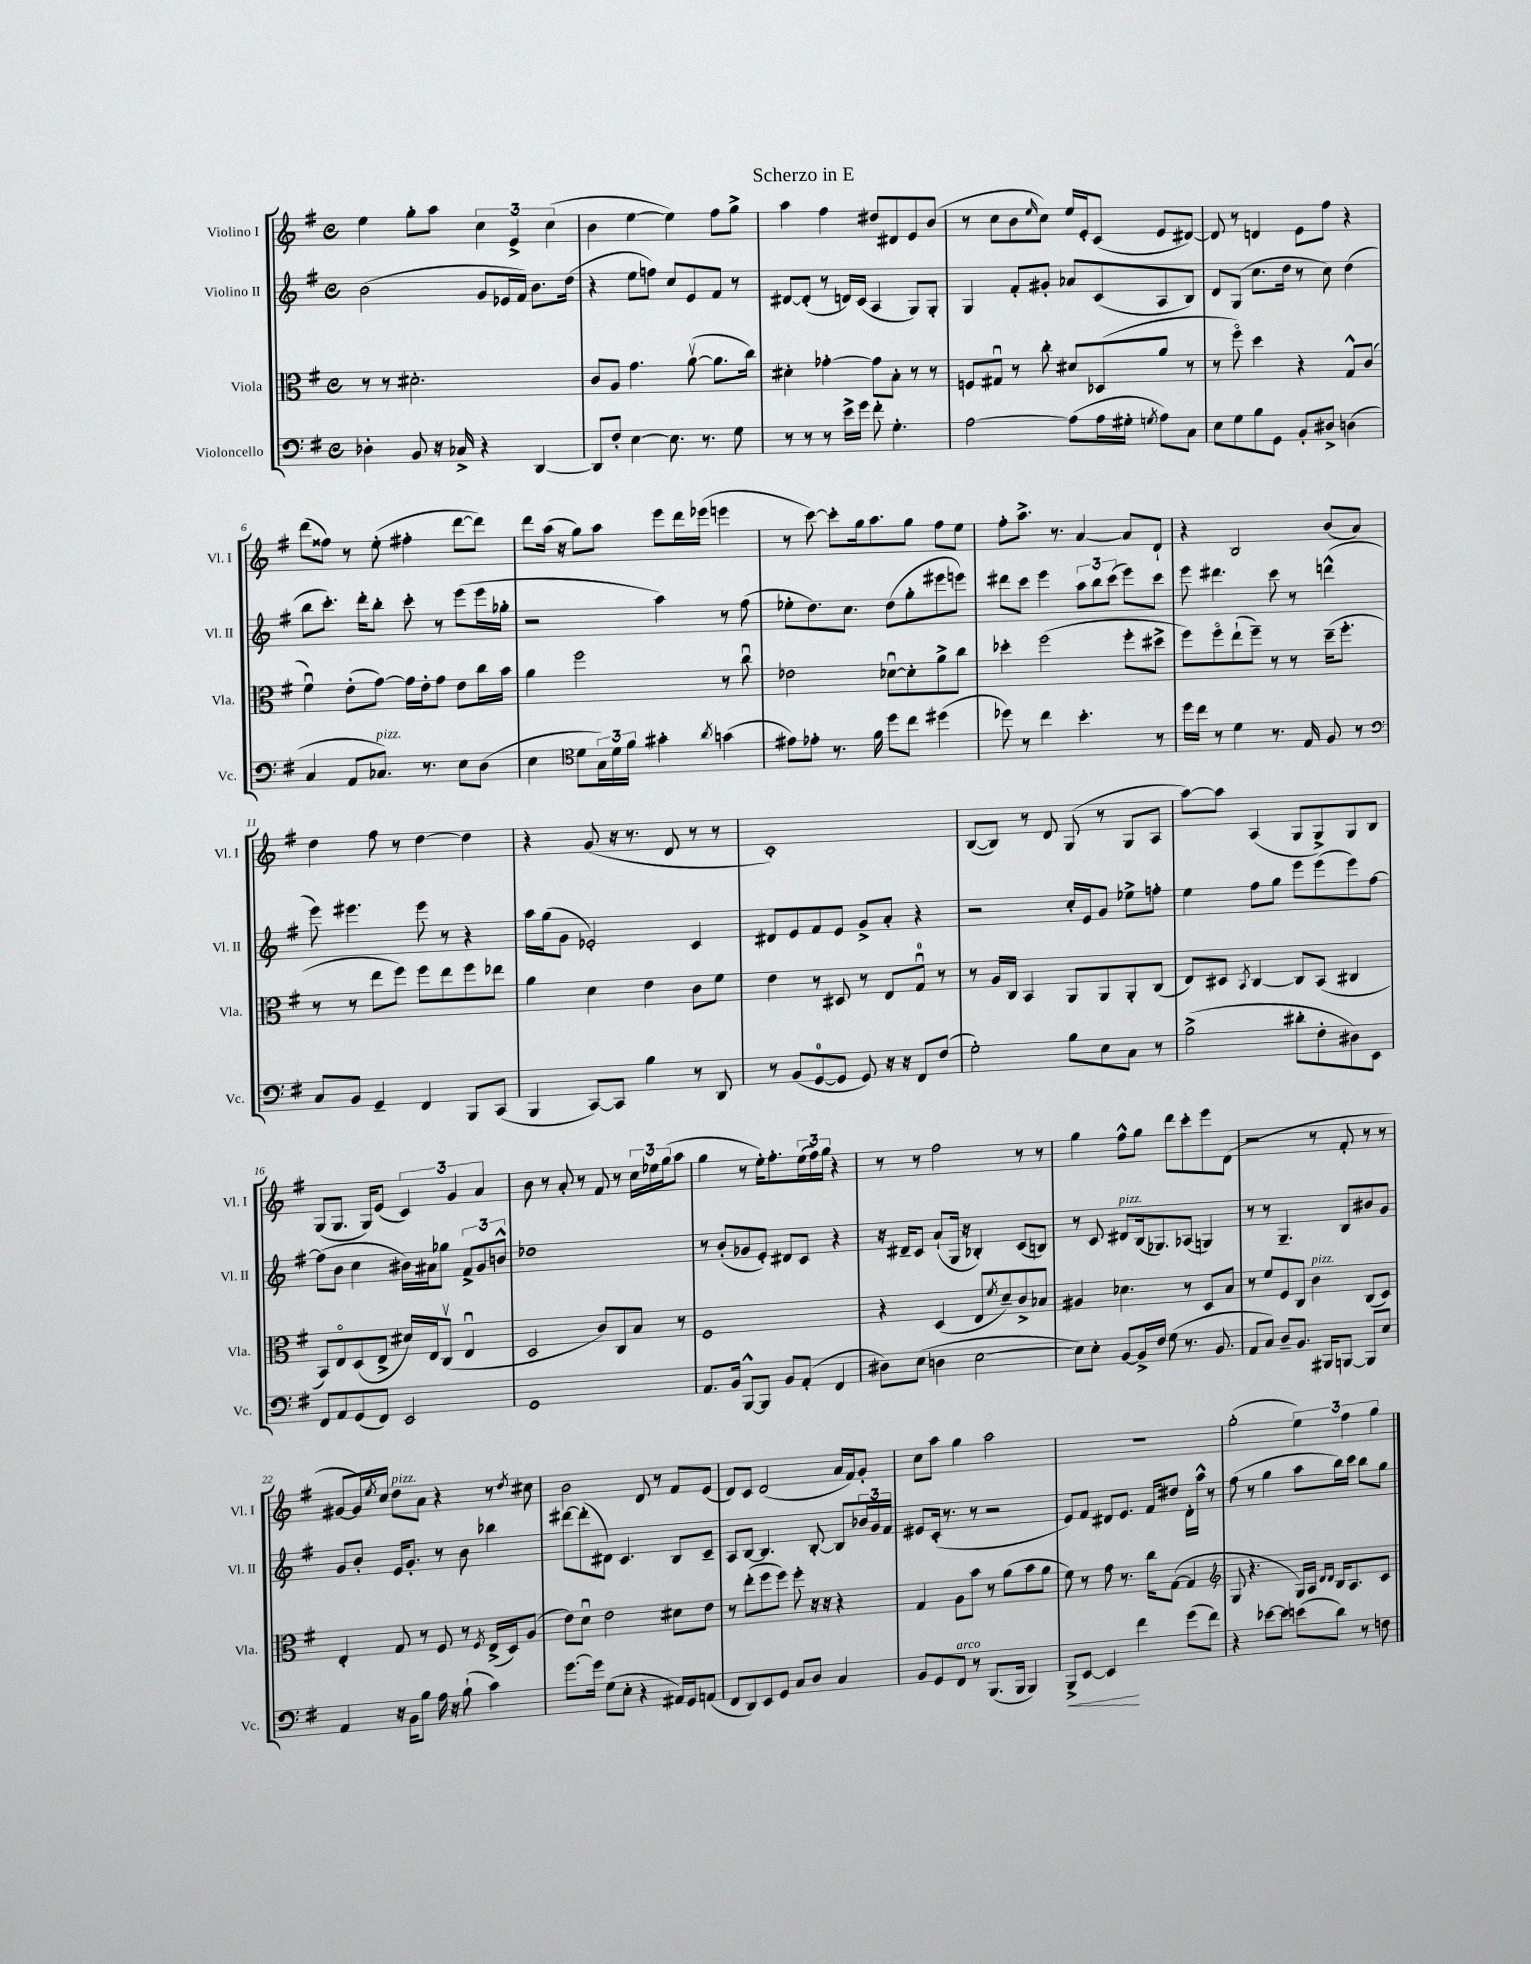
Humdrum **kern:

**kern	**dynam	**kern	**kern	**kern
*part4	*part4	*part3	*part2	*part1
*staff4	*staff4	*staff3	*staff2	*staff1
*I"Violoncello	*	*I"Viola	*I"Violino II	*I"Violino I
*I'Vc.	*	*I'Vla.	*I'Vl. II	*I'Vl. I
*clefF4	*	*clefC3	*clefG2	*clefG2
*k[f#]	*	*k[f#]	*k[f#]	*k[f#]
*M4/4	*	*M4/4	*M4/4	*M4/4
*met(c)	*	*met(c)	*met(c)	*met(c)
=1	=1	=1	=1	=1
4D-X'\	.	8r	(2b\	4ee\
.	.	8r	.	.
8BB/	.	2.d#X'\	.	8gg'\L
16r	.	.	.	8aa\J
16C-X^/	.	.	.	.
4r	.	.	8g/L	6cc\
.	.	.	16e-X/L	.
.	.	.	.	6e^/
.	.	.	16f#/JJ)	.
[4DD/	.	.	8.b\L	.
.	.	.	.	(6cc\
.	.	.	(16dd\Jk	.
=2	=2	=2	=2	=2
8DD/L]	.	8c/L	4r	4b\
8F#'/J	.	8A/J	.	.
[4E\	.	4.g\	8ee\L	[4ee\
.	.	.	8ffn\J)	.
8.E\]	.	.	8cc/L	4ee\])
.	.	([8av\	8e/	.
8.r	.	.	.	.
.	.	8.a\L]	8f#/J	8ff#\L
8G\	.	.	8r	8gg^\J
.	.	16cc\Jk)	.	.
=3	=3	=3	=3	=3
8r	.	4d#X'\	[8d#X/L	4aa\
8r	.	.	(8d#'/J]	.
8r	.	[4g-X'\	8r	4ff#\
16e^\LL	.	.	16dn/LL)	.
16g\JJ	.	.	(16c/JJ	.
8f#'\	.	8g-\L]	4A/	8dd#X/L
4.G'\	.	8B'\J	.	8d#X/
.	.	8r	8G/L)	8e/
.	.	8r	8G'/J	(8b/J
=4	=4	=4	=4	=4
[2A\	.	8Fn/L	4G/	8r
.	.	8G#Xu/J	.	8cc\L
.	.	8r	8f#'/L	8b\
.	.	.	.	16qqee/
.	.	8cc'\	8g#X'/J	8cc\J)
(8A\L]	.	8d#X/L	8a-X/L	16ee/LL
.	.	.	.	16e'/J
16A\L	.	(8D-X/	(8c/	(8c/J
16G#X'\JJ	.	.	.	.
8qGn/	.	.	.	.
8A\L)	.	8a/J	8A/	8e/L
8C\J	.	8r	8B/J)	[8d#X/J)
=5	=5	=5	=5	=5
8E\L	.	8r	8d/L	8d#/]
8G\	.	8ff#\)	(8G/J	8r
8B\	.	4dd\	8.cc\L	4dn/
8GG\J	.	.	.	.
.	.	.	16dd\Jk	.
8BB'/L	.	4r	8r	8e\L
8D#X^/J	.	.	8cc\)	8ff#\J
(4Dn\	.	8G^^/L	(4dd\	4r
.	.	(8c/J	.	.
!!LO:LB:g=z
=6	=6	=6	=6	=6
4C/	.	4f#u\)	8bb\L	(8ddd\L
.	.	.	8.ccc'\J)	8ff##X\J)
8AA/L	.	(8e'\L	.	8r
.	.	.	16ddd'\KL	.
!LO:TX:a:i:t=pizz.	!	!	!	!
8.C-X/J)	.	[8g\J)	8bb'\J	(8ee'\
.	.	16g\LL]	8ccc'\	4ff#X'\
8.r	.	16e'\J	.	.
.	.	8g\J	8r	.
8E\L	.	8e\L	(8eee\L	[8ddd\L
(8D\J	.	16cc\L	16eee\L	8ddd\J])
.	.	16b\JJ	16gg-X'\JJ	.
=7	=7	=7	=7	=7
4E\	.	4a\	2r	8ddd\L
.	.	.	.	(16aa\Jk
.	.	.	.	16r
*clefC4	*	*	*	*
8d\L	.	2ff#\	.	8gg\L)
24G\L)	.	.	.	8aa\J
24d\	.	.	.	.
24f#\JJ	.	.	.	.
4g#X'\	.	.	4aa\)	8eee\L
.	.	.	.	16ddd\L
.	.	.	.	(16eee-X\JJ
8qa/	.	.	.	.
(4gn\	.	8r	8r	4eeen\
.	.	8ccu\	(8ff#\	.
=8	=8	=8	=8	=8
8e#X\L)	.	2e-X\	8ee-X'\L	8r
8e-X'\J	.	.	8.dd\)	[8ccc\)
8.r	.	.	.	8ccc'\L]
.	.	.	8.cc\J	.
.	.	.	.	16gg\k
16f#\	.	.	.	8.aa\
8dd\L	.	[8d-Xu\L	(8dd\L	.
8cc\J	.	8d-'\]	8gg'\	8gg\J
(4dd#X\	.	8a^\	8eee#X\	8ff#\L
.	.	8cc\J	8eeen\J)	8ee\J
=9	=9	=9	=9	=9
8dd-X\)	.	4dd-X'\	8ddd#X\L	8ff#'\L
8r	.	.	8ccc\J	8.aa^\J
4cc\	.	(2ff#\	4eee\	.
.	.	.	.	8.r
4.b'\	.	.	12aa\L	[4a/
.	.	.	12bb\	.
.	.	.	(12ccc\J	.
.	.	8ff#'\L	8eee\L)	8a/L]
8r	.	8dd#X^\J	8ccc\J	8d`/J
=10	=10	=10	=10	=10
16dd\LL	.	8ff#\L)	8eee\	4r
16cc\JJ	.	.	.	.
8r	.	8ff#\	4.ddd#X\	.
4d\	.	(8ee`\	.	2B/
.	.	8ff#~\J)	.	.
8.r	.	8r	8ccc\	.
.	.	8r	8r	.
16E/	.	.	.	.
8F#/	.	(16dd~\KL	(4dddn^^\	(8b/L
.	.	8.ff#'\J	.	.
8r	.	.	.	8a/J)
!!LO:LB:g=z
=11	=11	=11	=11	=11
*clefF4	*	*	*	*
8C/L	.	8r	8eee\)	4dd\
8BB/J	.	8r	4.eee#X\	.
4GG~/	.	8ee\L	.	8ff#\
.	.	8ff#\J)	.	8r
4FF#/	.	8ff#\L	8eee#\	[4dd\
.	.	8ee\	8r	.
8BBB/L	.	8ff#\	4r	4dd\]
(8CC/J	.	8ee-X\J	.	.
=12	=12	=12	=12	=12
4BBB/	.	4a\	16aa\LL	4r
.	.	.	(16gg\J	.
.	.	.	8g\J	.
[8CC/L)	.	4d\	2e-X'/)	(8g/
8CC/J]	.	.	.	16r
.	.	.	.	8.r
4B\	.	4e\	.	.
.	.	.	.	8d/
8r	.	8c\L	4c/	8r
8DD/	.	8f#\J	.	8r
=13	=13	=13	=13	=13
8r	.	4e\	8d#X/L	1c')
(8BB/L	.	.	8e/	.
[8GG/	.	8r	8f#/	.
8GG/J]	.	8D#X/	8e/J	.
8GG/)	.	8r	8g^/L	.
16r	.	8E/L	8a'/J	.
16r	.	.	.	.
8FF#/L	.	8Gu/J	4r	.
(8F#/J	.	8r	.	.
=14	=14	=14	=14	=14
2G'\)	.	8r	2r	([8B/L
.	.	16A/LL	.	8B/J])
.	.	16C/JJ	.	.
.	.	4BB/	.	8r
.	.	.	.	8d/
8B\L	.	8AA/L	16cc'/LL	(8G/
.	.	.	16e/J	.
8E\	.	8AA/	8g/J	8r
8C\J	.	8AA'/	8ee-X^\L	8G/L
8r	.	(8C/J	8ffn'\J	8A/J
=15	=15	=15	=15	=15
(2B^\	.	8E/L)	4ee\	[8aa\L)
.	.	8D#X/J	.	8aa\J]
.	.	8qBB/	.	.
.	.	[4C/	8ff#\L	(4A/
.	.	.	8gg\J	.
8d#X'\L	.	8C/L]	8eee\L	8G/L
8F#'\	.	(8BB/J	(8eee\	8G^/)
8D#X\)	.	4C#X/	8eee\)	8G/
8EE\J	.	.	[8ff#\J	8B/J
!!LO:LB:g=z
=16	=16	=16	=16	=16
8FF#/L	.	8BB/L)	(8ff#\L]	(8G/L
8AA/	.	8E/	8b\J	8.G/J
(8GG/	.	(8D/	4cc\	.
.	.	.	.	16G/KL)
8FF#/J)	.	8E^/J	.	(8e/J
2EE/	.	16d#X/LL)	16b#X\LL)	6c/)
.	.	16E/J	16a#X\J	.
.	.	(8Cv/J	8gg-X\J	.
.	.	.	.	6g/
.	.	4Eu/	12f#^/L	.
.	.	.	12g/	6a/
.	.	.	12bn^^/J	.
=17	=17	=17	=17	=17
1GG	.	2D/	1dd-X	8b\
.	.	.	.	8r
.	.	.	.	8a'/
.	.	.	.	8r
.	.	8c/L)	.	8f#/
.	.	8C/	.	8r
.	.	8B/J	.	24cc\LL
.	.	.	.	24ee-X\
.	.	.	.	(24gg\J
.	.	8r	.	8aa\J
=18	=18	=18	=18	=18
8.AA/L	.	1F#	8r	4gg\
.	.	.	(8b'/L	.
16BB/Jk	.	.	.	.
[8BBB^^/L	.	.	8g-X/	8r
8BBB/J]	.	.	8e'/J)	16ee'\KL)
.	.	.	.	8.ff#'\
8BB/L	.	.	8d#X/L	.
(8AA'/J	.	.	8c/J	(24ee\L
.	.	.	.	24ff#\)
.	.	.	.	24gg\JJ
4FF#/	.	.	4r	4r
=19	=19	=19	=19	=19
8D#X\L)	.	4r	16r	8r
.	.	.	16d#X~/KL	.
(8E\J	.	.	8c/J	8r
4Dn\	.	(4D/	(8a`/L	2ff#\
.	.	.	16G/Jk	.
.	.	.	16r	.
[2E\	.	8E/L	4B-X'/)	.
.	.	8qf#/	.	.
.	.	8d~/)	.	.
.	.	8c^/	(8c/L	8r
.	.	8B-X/J	8Bn/J)	8r
=20	=20	=20	=20	=20
8E\L])	.	4A#X/	8r	4gg\
8E'\J	.	.	8c/	.
!	!	!	!LO:TX:a:i:t=pizz.	!
[8BB/L	.	4.d-X\	8d#X/L	8ff#^^\L
16BB^/L]	.	.	(16B/k	8gg\J
16F#/JJ	.	.	8.G-X/)	.
(8G\	.	.	.	8ddd\L
8.r	.	8r	(8A-X/J	8ccc'\
.	.	8D/L	4Gn/)	8eee\
8.BB/	.	.	.	.
.	.	8B/J	.	(8d\J
=21	=21	=21	=21	=21
8AA/L	.	8r	8r	2r
8C/J)	.	8f#/L	8r	.
8D~/L	.	8F#/	4.G~/	.
8.BB/J	.	8C/J	.	.
!	!	!LO:TX:a:i:t=pizz.	!	!
.	.	4c\	.	8r
16BBB#X/KL	.	.	.	.
[8BBBn/J	.	.	8B/L	8f#'/
8BBB/L]	.	(8C/L	8b#X/	8r
8E/J	.	8D/J)	8g/J	8r
!!LO:LB:g=z
=22	=22	=22	=22	=22
4AA/	.	4E'/	8g/L	[8g#X/L
.	.	.	8b'/J	16g#/L])
.	.	.	.	8qee/
.	.	.	.	16cc/JJ
!	!	!	!	!LO:TX:a:i:t=pizz.
16r	.	8G/	16e/KL	8dd\L
16BB\KL	.	.	8.g'/J	.
8B\J	.	8r	.	8a\J
16A\	.	8F#/	8r	4r
16r	.	.	.	.
(8B`\	.	8r	8b\	.
.	.	8qF#/	.	.
4c\)	.	(16E^/LL	4bb-X\	8r
.	.	16D/J)	.	.
.	.	.	.	8qdd/
.	.	(8A/J	.	8cc#X\
=23	=23	=23	=23	=23
[8.g\L	.	8e\L)	[8ddd#X\L	2b\
.	.	8du\J	(8ddd#'\]	.
16g\Jk]	.	.	.	.
(8G\L	.	2e\	8d#X\J)	.
8E'\J	.	.	4.c/	.
4r	.	.	.	8d/
.	.	.	.	8r
16AA#X/LL)	.	8d#X\L	8B/L	8f#/L
16GG/J	.	.	.	.
(8AAn/J	.	8e\J	8c~/J	(8e/J
=24	=24	=24	=24	=24
8FF#/L	.	8r	8A/L	8d/L)
8DD/)	.	(8ee'\L	[8B/J	8c/J
8EE/	.	8ff#\	4.B/]	(2d/
8GG/J	.	8ff#\J)	.	.
8C/L	.	8ff#'\	.	.
8D/J	.	16r	[8B'/	.
.	.	16r	.	.
4C/	.	4r	8B/L]	16a/LL
.	.	.	.	16f#/J)
.	.	.	24b-X/L	8g'/J
.	.	.	24g/	.
.	.	.	24f#/JJ	.
=25	=25	=25	=25	=25
8BB/L	.	4G/	8e#X/L	8cc\L
8GG/	.	.	(16c'/Jk	8aa\J
.	.	.	8.r	.
!LO:TX:a:i:t=arco	!	!	!	!
8FF#/J	.	8A\L	.	4gg\
8r	.	8b\J	8r	.
(8.BBB/L	.	8r	2r	2aa\
.	.	(8a\L	.	.
16BBB/Jk	.	.	.	.
4BBB/)	.	8b\	.	.
.	.	8a\J	.	.
=26	=26	=26	=26	=26
!	!LO:HP:b	!	!	!
8BBB^/L	<	8f#\)	8e/L)	1r
[8EE/J	.	8r	8f#/J	.
4EE/]	.	8g\	8d#X/L	.
.	.	8.r	8.e/J	.
4f#\	[	.	.	.
.	.	16cc\KL	16f#/KL	.
.	.	([8G\J	8dd#X/J	.
(8g\L	.	4G/]	16d#'\LL	.
.	.	.	16aa^^\JJ	.
8f#\J)	.	.	8r	.
=27	=27	=27	=27	=27
*	*	*clefG2	*	*
4r	.	8G/	(8ff#\	(2gg'\
.	.	4.r	8r	.
[8e-X\L	.	.	4gg\	.
8e-\J]	.	.	.	.
(8en\L	.	16G/LL)	8aa\L	6ee\)
.	.	16A/JJ	.	.
.	.	16qqd/LL	.	.
.	.	16qqd/JJ	.	.
8d\J)	.	16B/KL	16bb\L)	.
.	.	.	.	6ff#\
.	.	8.A/	16ccc\JJ	.
8r	.	.	8bb\L	.
.	.	.	.	6gg\
8Fn\	.	8c/J	8gg\J	.
==	==	==	==	==
*-	*-	*-	*-	*-
